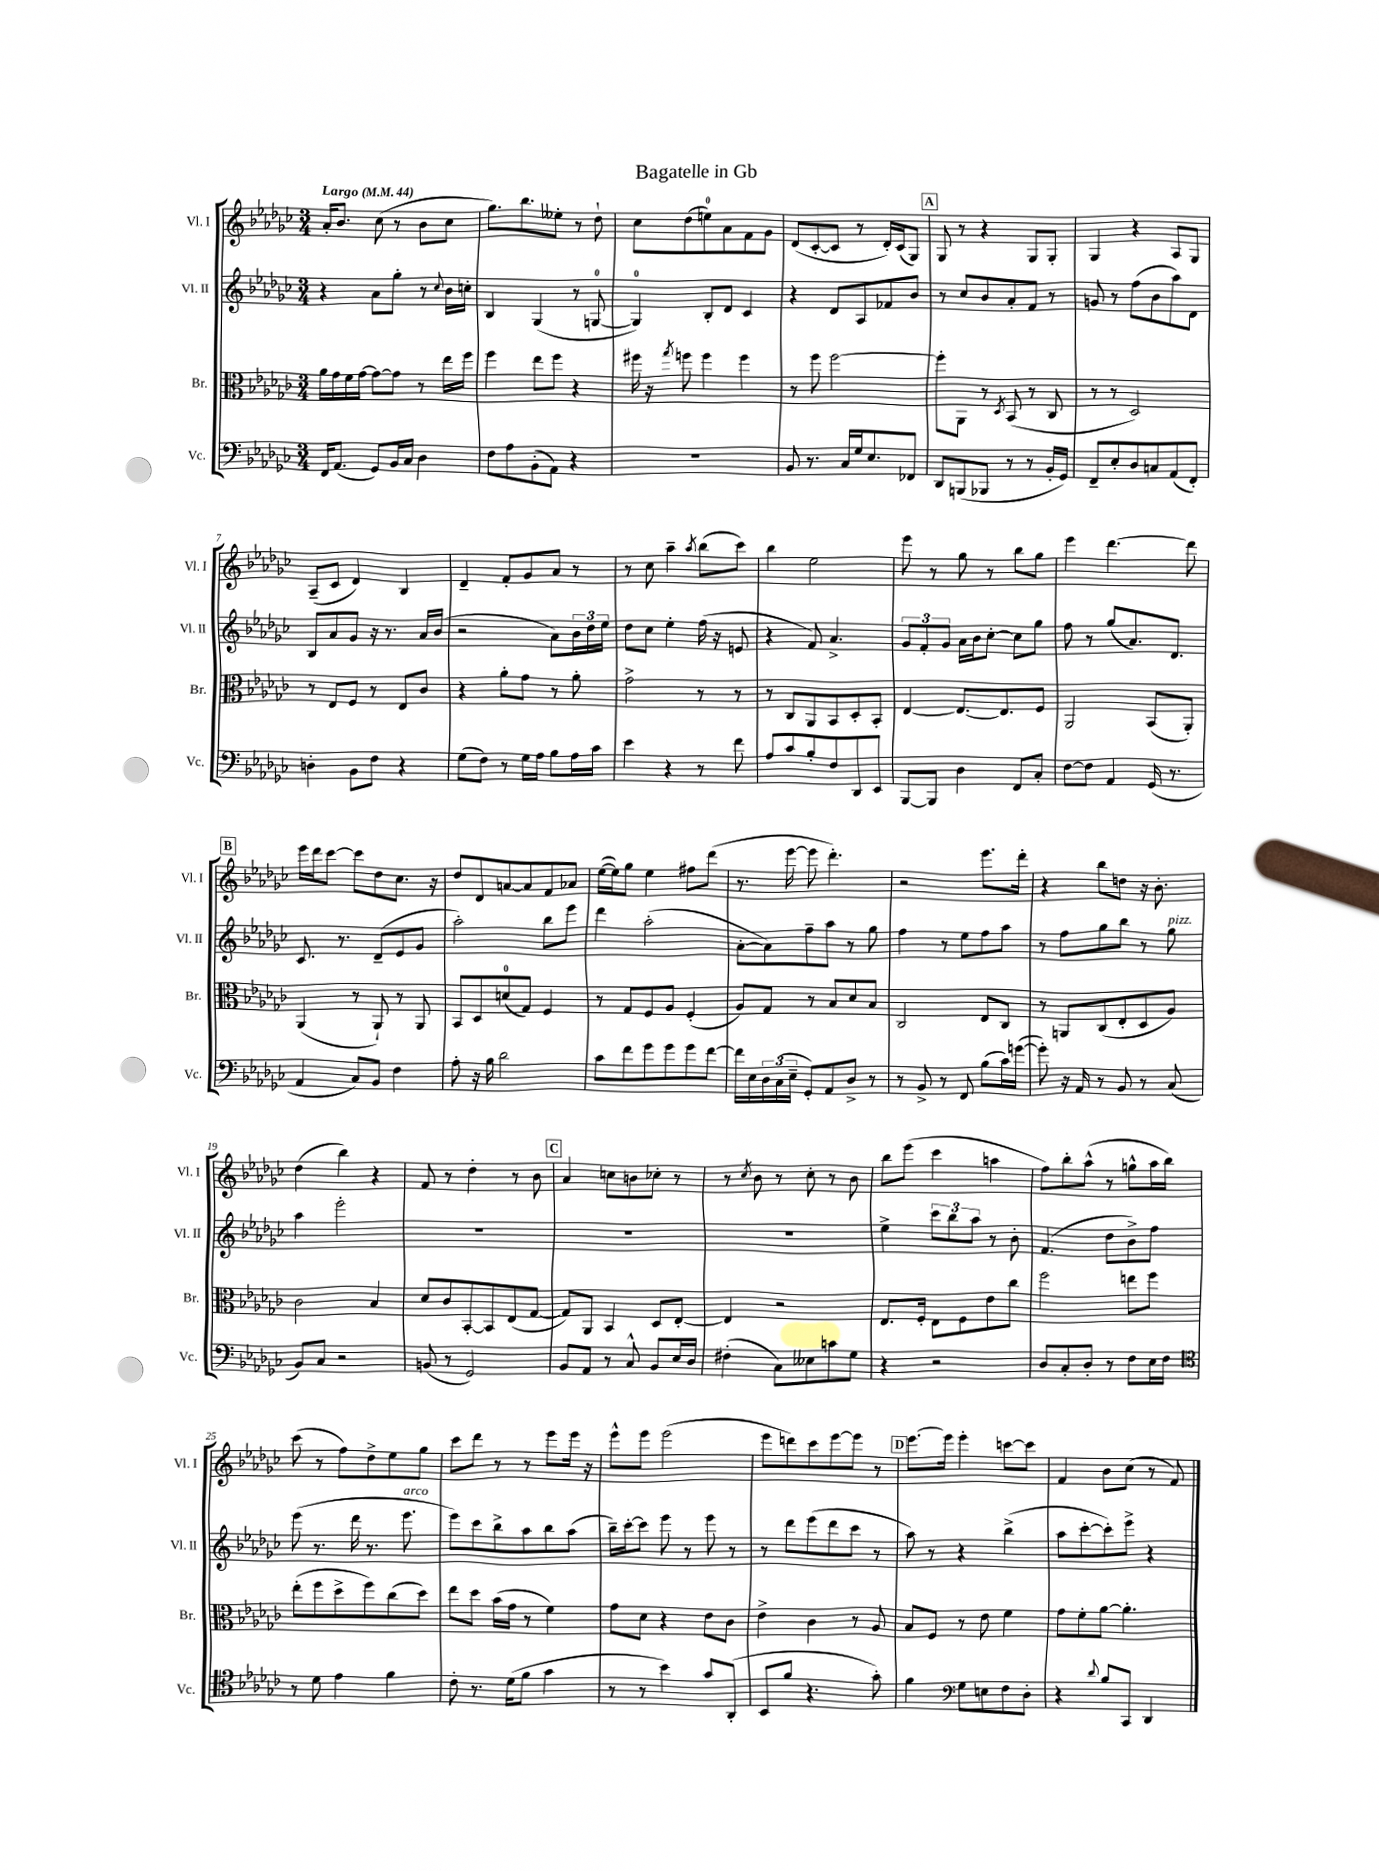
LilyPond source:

\header { title = "Bagatelle in Gb" }
<<
\new StaffGroup <<
\new Staff = "s0" \with { instrumentName = "Vl. I" shortInstrumentName = "Vl. I" } {
    \clef treble \key ges \major \numericTimeSignature \time 3/4 \tempo "Largo" 4 = 44
    aes'16-. bes'8. ces''8( r8 bes'8 ces''8 |
    ges''8.) bes''8. eeses''8-. r8 des''8-! |
    ces''8 des''8( e''8-0) aes'8 f'8 ges'8 |
    des'8( ces'8~-. ces'8 r8 des'16-.) ces'16( ges8) |
    \mark \markup { \box "A" } ges8 r8 r4 ges8 ges8-. |
    ges4 r4 aes8 ges8 |
    aes8--( ces'8 des'4) bes4 |
    des'4-- f'8-. ges'8 aes'8 r8 |
    r8 ces''8 aes''4-- \acciaccatura { aes''8 } bes''8( ces'''8) |
    bes''4 ees''2 |
    ees'''8 r8 ges''8 r8 bes''8 ges''8 |
    ees'''4 des'''4.~ des'''8 |
    \mark \markup { \box "B" } ees'''16 des'''16 ces'''8~ ces'''8 des''8 ces''8. r16 |
    des''8 des'8 a'8~ a'8 f'8 aes'8 |
    ees''16~( ees''16) ges''8 ees''4 fis''8 des'''8( |
    r8. ees'''16~ ees'''8 des'''4.-.) |
    r2 ees'''8. des'''16-. |
    r4 bes''8 d''8 r16 bes'8.-. |
    des''4( bes''4) r4 |
    f'8 r8 des''4-. r8 bes'8 |
    \mark \markup { \box "C" } aes'4 c''8 b'8 ces''8-. r8 |
    r8 \acciaccatura { ces''8 } bes'8 r8 ces''8-. r8 bes'8 |
    bes''8 ees'''8( ces'''4 a''4 |
    f''8) bes''8-. aes''8-^( r8 g''8-^ aes''16 bes''16) |
    ces'''8( r8 f''8) des''8-> ees''8 ges''8 |
    ces'''8 des'''8 r8 r8 ees'''8 ees'''16 r16 |
    ees'''8-^ ees'''8 ees'''2( |
    ees'''8 d'''8) ces'''8 ees'''8~ ees'''8 r8 |
    \mark \markup { \box "D" } ees'''8.~ ees'''16 ees'''4-. c'''8~ c'''8 |
    f'4 bes'8 ces''8( r8 f'8) \bar "|." |
}
\new Staff = "s1" \with { instrumentName = "Vl. II" shortInstrumentName = "Vl. II" } {
    \clef treble \key ges \major \numericTimeSignature \time 3/4
    r4 aes'8 ges''8-. r8 \appoggiatura { ces''8 } bes'16 c''16-. |
    bes4 ges4( r8 g8-0~ |
    g4-0) bes8-. des'8 ces'4 |
    r4 des'8 aes8 fes'8 bes'8 |
    \mark \markup { \box "A" } r8 ces''8 bes'8 aes'8-. f'8 r8 |
    g'8 r8 f''8( bes'8 aes''8) des'8 |
    bes8 aes'8 ges'8 r16 r8. aes'16 bes'16( |
    r2 aes'8) \tuplet 3/2 { bes'16 des''16 ees''16 } |
    des''8 ces''8 ees''4-. f''16( r16 e'8 |
    r4 f'8) aes'4.-> |
    \tuplet 3/2 { ges'8 f'8-. ges'8 } aes'16 bes'16 ces''8~-. ces''8 ges''8 |
    f''8 r8 ges''8( aes'8.) des'8. |
    \mark \markup { \box "B" } ces'8. r8. des'8--( ees'8 ges'8 |
    aes''2-.) bes''8 ees'''8 |
    des'''4 aes''2-.( |
    aes'8~-. aes'8) f''8-- aes''8 r8 ges''8 |
    f''4 r8 ees''8 f''8 aes''8 |
    r8 f''8 ges''8 bes''8 r8 ges''8^\markup { \italic "pizz." } |
    aes''4 ees'''2-. |
    R2. |
    \mark \markup { \box "C" } R2. |
    R2. |
    ees''4-> \tuplet 3/2 { ces'''8 bes''8 aes''8 } r8 bes'8-. |
    f'4.( des''8 bes'8->) f''8 |
    ees'''8( r8. des'''16 r8. ees'''8.^\markup { \italic "arco" } |
    ees'''8) ces'''8 bes''8-> aes''8 bes''8 aes''8( |
    bes''16--) ces'''16~-. ces'''8 ees'''8 r8 ees'''8 r8 |
    r8 des'''8 ees'''8( des'''8 ces'''8 r8 |
    \mark \markup { \box "D" } aes''8) r8 r4 bes''4->( |
    aes''8 ces'''8~-. ces'''8-.) ees'''8-> r4 \bar "|." |
}
\new Staff = "s2" \with { instrumentName = "Br." shortInstrumentName = "Br." } {
    \clef alto \key ges \major \numericTimeSignature \time 3/4
    aes'16 ges'16 f'16 ges'16~ ges'8~ ges'8 r8 ees''16 f''16 |
    f''4 ees''8 f''8 r4 |
    fis''16 r16 \acciaccatura { ges''8 } f''8 f''4 f''4 |
    r8 f''8 f''2~ |
    \mark \markup { \box "A" } f''8-. aes,8 r8 \acciaccatura { des8 } bes,8( r8 ces8 |
    r8 r8 des2) |
    r8 ees8 f8 r8 ees8 ces'8 |
    r4 aes'8-. ges'8 r8 aes'8-. |
    ges'2-> r8 r8 |
    r8 ces8 aes,8 bes,8 des8-. bes,8-. |
    ees4~ ees8.~ ees8. f8 |
    aes,2 bes,8( aes,8-.) |
    \mark \markup { \box "B" } aes,4( r8 aes,8-!) r8 aes,8 |
    bes,8 des8 d'8-0( ges8) f4 |
    r8 ges8 f8 aes8 f4-.( |
    aes8) ges8 r8 bes8 des'8 bes8 |
    ces2 ees8 ces8 |
    r8 a,8 ces8( ees8-. des8 aes8) |
    ces'2 bes4 |
    des'8 ces'8 bes,8~-. bes,8 ees8( ges8~ |
    \mark \markup { \box "C" } ges8) aes,8 bes,4 des8 ees8~-. |
    ees4 r2 |
    ees8. f16-. ees8 f8 ees'8 ces''8 |
    f''2 e''8 f''8 |
    ees''8-.( f''8 des''8-> f''8) ces''8( des''8) |
    ees''8 des''8 bes'16( ges'16 r8 f'4) |
    ges'8 des'8 r4 ees'8 ces'8 |
    ees'4-> ces'4 r8 aes8 |
    \mark \markup { \box "D" } bes8 f8 r8 ees'8 f'4 |
    ges'8 f'8-. aes'8~ aes'4.-. \bar "|." |
}
\new Staff = "s3" \with { instrumentName = "Vc." shortInstrumentName = "Vc." } {
    \clef bass \key ges \major \numericTimeSignature \time 3/4
    f,16 aes,8.( ges,8) bes,16 ces16 des4 |
    f8 aes8 bes,8-.( aes,8) r4 |
    R2. |
    bes,8 r8. ces16 ges16 ees8. fes,8 |
    \mark \markup { \box "A" } des,8 b,,8( bes,,8 r8 r8 bes,16-. ges,16) |
    f,8-- ees8-. des8 c8 aes,8( f,8-.) |
    d4-. bes,8 f8 r4 |
    ges8( f8) r8 ges16 aes16 bes8 aes16 ces'16 |
    ees'4 r4 r8 f'8 |
    aes8 ces'8 bes8-. f8 des,8 ees,8 |
    bes,,8~ bes,,8 des4 f,8 ces8-. |
    f8~ f8 aes,4 ges,16( r8. |
    \mark \markup { \box "B" } aes,4 ces8) bes,8 f4 |
    aes8-. r16 bes16 des'2 |
    ces'8 f'8 ges'8 ges'8 ges'8 f'8~ |
    f'16 ees16 \tuplet 3/2 { des16 ces16( ees16-- } ges,8-.) aes,8 des8-> r8 |
    r8 bes,8-> r8 f,8 bes8( ces'16) g'16~( |
    g'8-.) r16 aes,16 r8 bes,8 r8 ces8( |
    bes,8) ces8 r2 |
    b,8( r8 ges,2) |
    \mark \markup { \box "C" } bes,8 aes,8 r8 ces8-^ bes,8 ees16 des16 |
    fis4-.( ces8) eeses8 c'8 ges8 |
    r4 r2 |
    des8 ces8-. des8-. r8 f8 ees16 f16 |
    \clef tenor r8 des'8 ees'4 f'4 |
    ces'8-. r8. des'16( f'8 ges'4 |
    r8 r8 bes'4) ges'8 aes,8-.( |
    bes,8 f'8 r4. ges'8-.) |
    \mark \markup { \box "D" } f'4 \clef bass ges8 e8 f8 des8-. |
    r4 \appoggiatura { des'8 } bes8 ces,8 des,4 \bar "|." |
}
>>
>>
